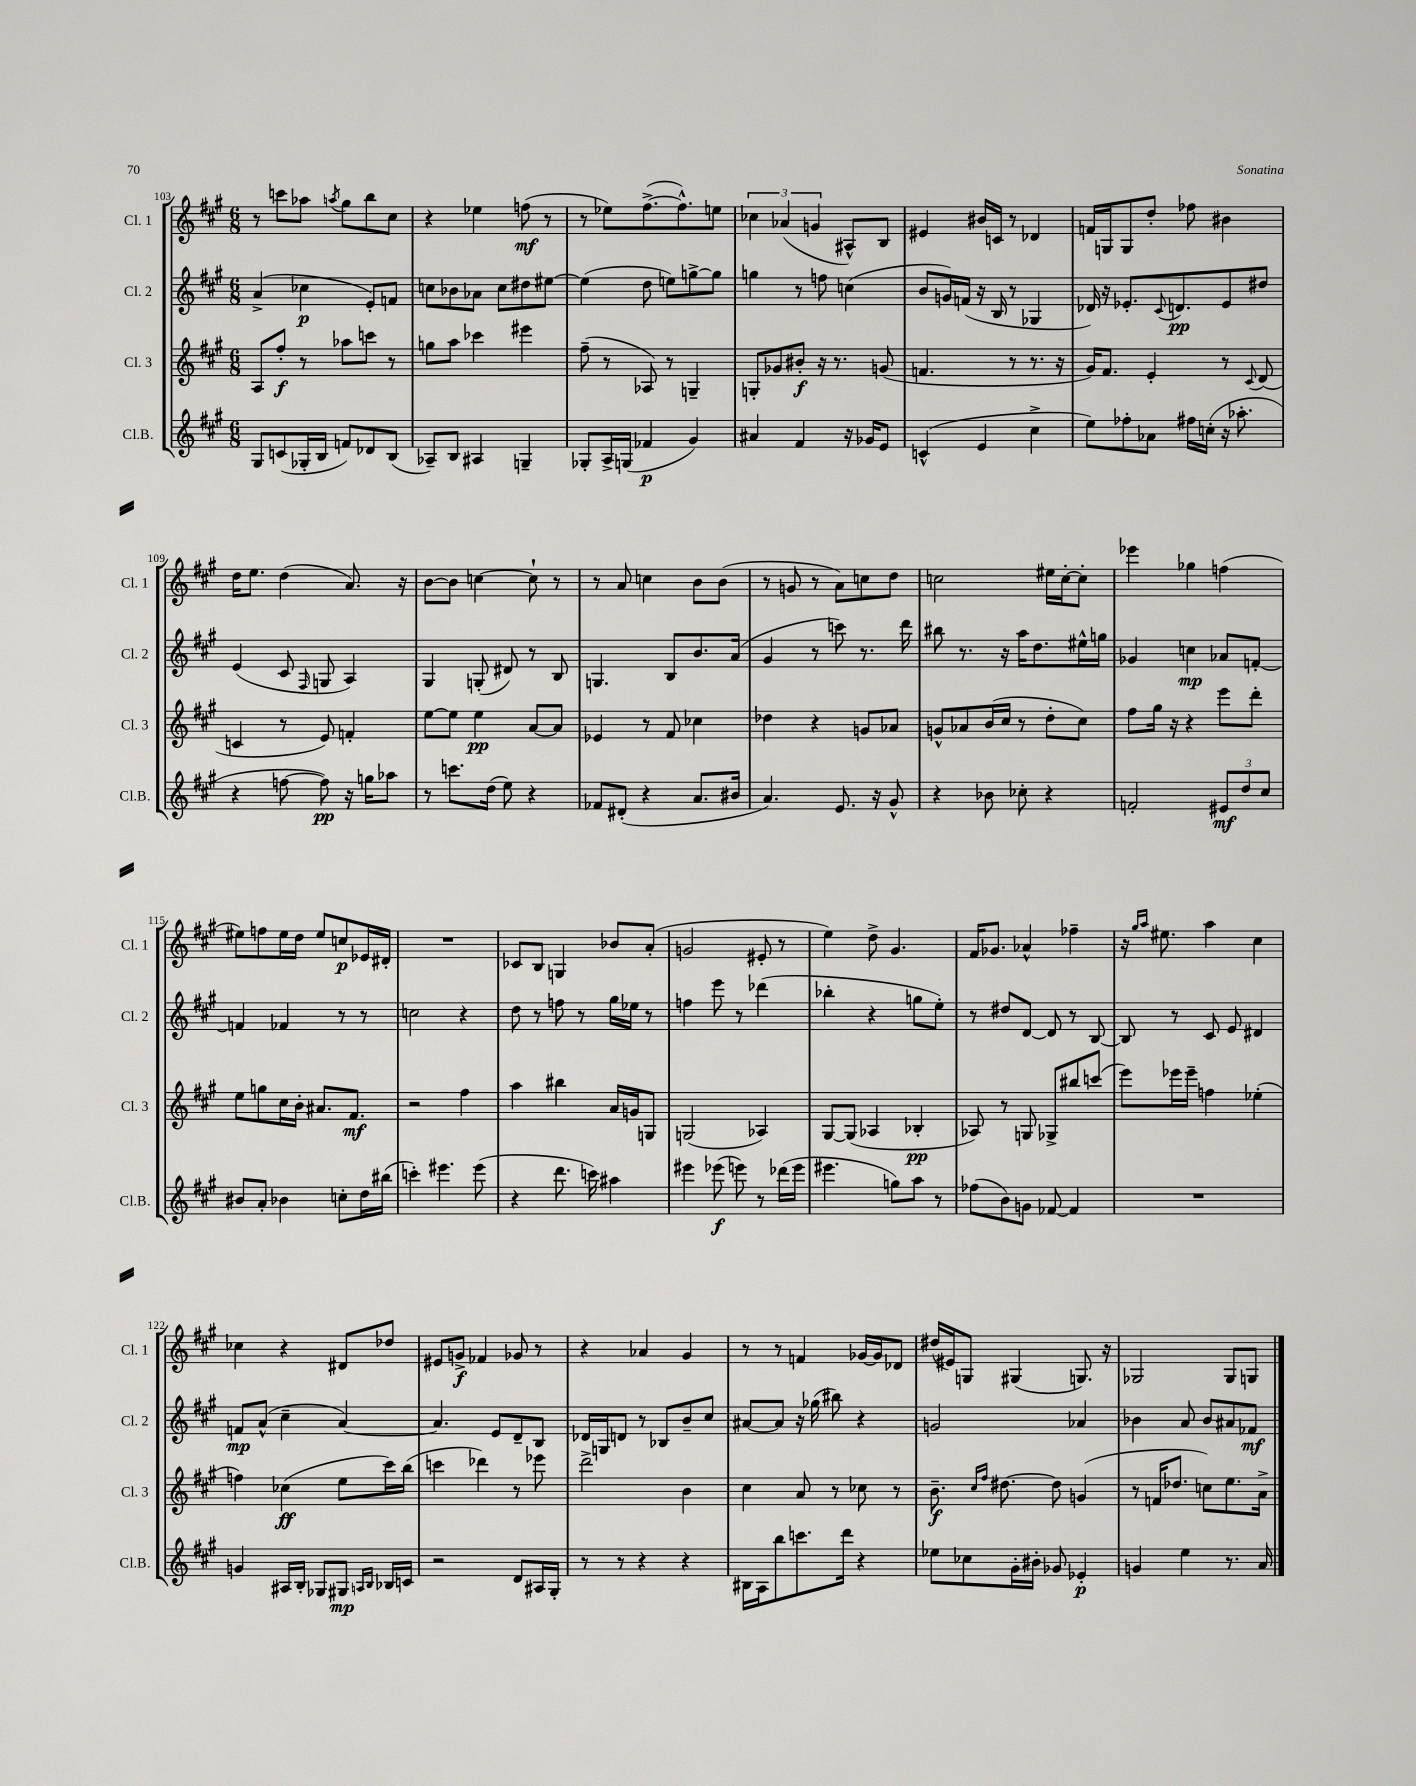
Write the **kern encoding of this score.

**kern	**kern	**kern	**kern
*staff4	*staff3	*staff2	*staff1
*clefG2	*clefG2	*clefG2	*clefG2
*k[f#c#g#]	*k[f#c#g#]	*k[f#c#g#]	*k[f#c#g#]
*M6/8	*M6/8	*M6/8	*M6/8
8G#	8A	(4a^	8r
(8c	8ff#'	.	8ccc
16G-'	8r	4cc-	8aa-
16B	.	.	.
.	.	.	8qaa
8f)	8aa-	.	8gg#
8d-	8ccc	8e')	8bb
(8B	8r	8f	8cc#
=	=	=	=
8A-~)	8gg	8cc	4r
8B	8aa	8b-	.
4A#	4ccc-	8a-	4ee-
.	.	8cc	.
4G~	4eee#	8dd#	(8ff
.	.	[8ee#	8r
=	=	=	=
8G-'	(8ff#~	(4ee#]	8r
16A^	8r	.	8ee-)
(16G	.	.	.
4f-	8A-)	8dd	([8.ff#^
.	8r	8ee)	.
.	.	.	8.ff#^^])
4g#)	4G~	[8gg^	.
.	.	8gg]	8ee
=	=	=	=
4a#	8G'	4gg	6cc-
.	8g-	.	.
.	.	.	(6a-
4f#	8b#'	8r	.
.	.	.	6g
.	16r	8ff	.
.	8.r	.	.
16r	.	(4cc	8A#^^)
16g-	.	.	.
8e	(8g	.	8B
=	=	=	=
(4c^^	4.f	8b	4e#
.	.	16g)	.
.	.	(16f	.
4e	.	16r	16b#
.	.	16B	16c
.	8r	8r	8r
4cc#^	8.r	4G-	4d-
.	16r	.	.
=	=	=	=
8ee)	16g#)	16d-)	16f
.	8.f#	16r	16G
8ff-'	.	8.e-'	8G
8a-	4e'	.	8dd'
.	.	8qqc#	.
.	.	8.d	.
16ff#	.	.	8ff-
(16cc'	.	.	.
16r	8r	8e-	4b#
8.aa-'	.	.	.
.	8qqc#	.	.
.	(8d	8dd#	.
=	=	=	=
4r	4c	(4e	16dd
.	.	.	8.ee
[8ff	8r	8c#	(4dd
.	.	16qqF#	.
8ff])	8e)	8G	.
16r	4f'	4A)	8.a)
16gg	.	.	.
8aa-	.	.	.
.	.	.	16r
=	=	=	=
8r	[8ee	4G#	[8b
8.ccc	8ee]	.	8b]
.	4ee	(8G'	[4cc
(16dd	.	.	.
8ee)	.	8d#)	.
4r	[8a	8r	8cc`]
.	8a]	8B	8r
=	=	=	=
8f-	4e-	4.G	8r
(8d#'	.	.	8a
4r	8r	.	4cc
.	8f#	8B	.
8.a	4cc-	8.b	8b
.	.	.	(8b
16b#	.	(16a	.
=	=	=	=
4.a)	4dd-	4g#	8r
.	.	.	8g
.	4r	8r	8r
8.e	.	8ccc)	8a)
.	8g	8.r	8cc
16r	.	.	.
8g#^^	8a-	.	8dd
.	.	16ddd	.
=	=	=	=
4r	8g^^	8bb#	2cc
.	8a-	8.r	.
8b-	(16b	.	.
.	16cc#	16r	.
8cc-'	8r	16aa	.
.	.	8.dd	.
4r	8dd'	.	16ee#
.	.	.	[16cc'
.	8cc#)	16ee#^^	8cc']
.	.	16gg	.
=	=	=	=
2f'	8ff#	4g-	4eee-
.	16gg#	.	.
.	16r	.	.
.	4r	4cc	4gg-
12e#	8eee	8a-	(4ff
12dd	.	.	.
.	8ddd'	[8f'	.
12cc#	.	.	.
=	=	=	=
8b#	8ee	4f]	8ee#)
8a'	8gg	.	8ff
4b-	16cc#	4f-	16ee#
.	16b'	.	16dd
.	8.a#	.	8ee#
8cc'	.	8r	8cc
.	8.f#	.	.
16dd	.	8r	16e-
(16bb#	.	.	16d#'
=	=	=	=
4ccc')	2r	2cc	2.r
4.eee#	.	.	.
.	4ff#	4r	.
(8eee#	.	.	.
=	=	=	=
4r	4aa	8dd	8c-
.	.	8r	8B
8.ddd	4bb#	8ff	4G
.	.	8r	.
16ccc)	.	.	.
4aa#	16a	16gg#	8b-
.	16g	16ee-	.
.	8G	8r	(8a'
=	=	=	=
4eee#	(2G	4ff	2g
(8eee-	.	8eee	.
8eee)	.	8r	.
8r	4A-)	(4ddd-	8e#'
(16ddd-	.	.	8r
16eee	.	.	.
=	=	=	=
4.eee#	[8G#	4bb-'	4ee)
.	(8G#]	.	.
.	4A-	4r	8dd^
8gg)	.	.	4.g#
8aa	4B-'	8gg	.
8r	.	8ee')	.
=	=	=	=
(8ff-	8A-)	8r	16f#
.	.	.	8.g-
8b)	8r	8dd#	.
8g	8G	[8d	4a-^^
[8f-	8G-^	8d]	.
4f-]	8bb#	8r	4ff-~
.	(8ccc	[8B	.
=	=	=	=
2.r	8eee)	8B]	16r
.	.	.	16qqgg#
.	.	.	16qqaa
.	.	.	8.ee#
.	16eee-	8r	.
.	16eee-~	.	.
.	4ff	8c#	4aa
.	.	8e	.
.	(4ee-'	4d#	4cc#
=	=	=	=
4g	4ff)	8f	4cc-
.	.	(8a^^	.
16A#	(4cc-	4cc#~	4r
16B'	.	.	.
8G-	.	.	.
8G#	8ee	[4a)	8d#
16qqA	.	.	.
16qqB	.	.	.
16B-	16ccc#)	.	8dd-
16c	(16bb	.	.
=	=	=	=
2r	4ccc	4.a]	8e#
.	.	.	8g^
.	4ddd-)	.	4f-
.	.	8e	.
8d	8r	8d~	8g-
16A#	8eee-	8B	8r
16G#'	.	.	.
=	=	=	=
8r	2ddd^	16d-	4r
.	.	16G	.
8r	.	8d	.
4r	.	8r	4a-
.	.	8B-	.
4r	4b	8b~	4g#
.	.	8cc#	.
=	=	=	=
16B#	4cc#	[8a#	8r
16A	.	.	.
8bb	.	8a#]	8r
8.ccc	8a	16r	4f
.	.	(16gg-	.
.	8r	8bb#)	.
16ddd	.	.	.
4r	8cc-	4r	[16g-
.	.	.	16g-]
.	8r	.	8d-
=	=	=	=
8ee-	8.b~	2g	(16dd#
.	.	.	16e#)
8cc-	.	.	8G
.	16qqcc#	.	.
.	16qqff#	.	.
.	[8.dd#	.	.
16g#'	.	.	(4G#
16b#'	.	.	.
8g-	8dd#]	.	.
4e-'	(4g	4a-	8.G)
.	.	.	16r
=	=	=	=
4g	8r	4b-	2G-
.	16f	.	.
.	8.dd-	.	.
4ee	.	8a	.
.	8cc)	8b-	.
8.r	8.ee	8a#	8G-
.	.	8f-	8G
16a	16a^	.	.
==	==	==	==
*-	*-	*-	*-
